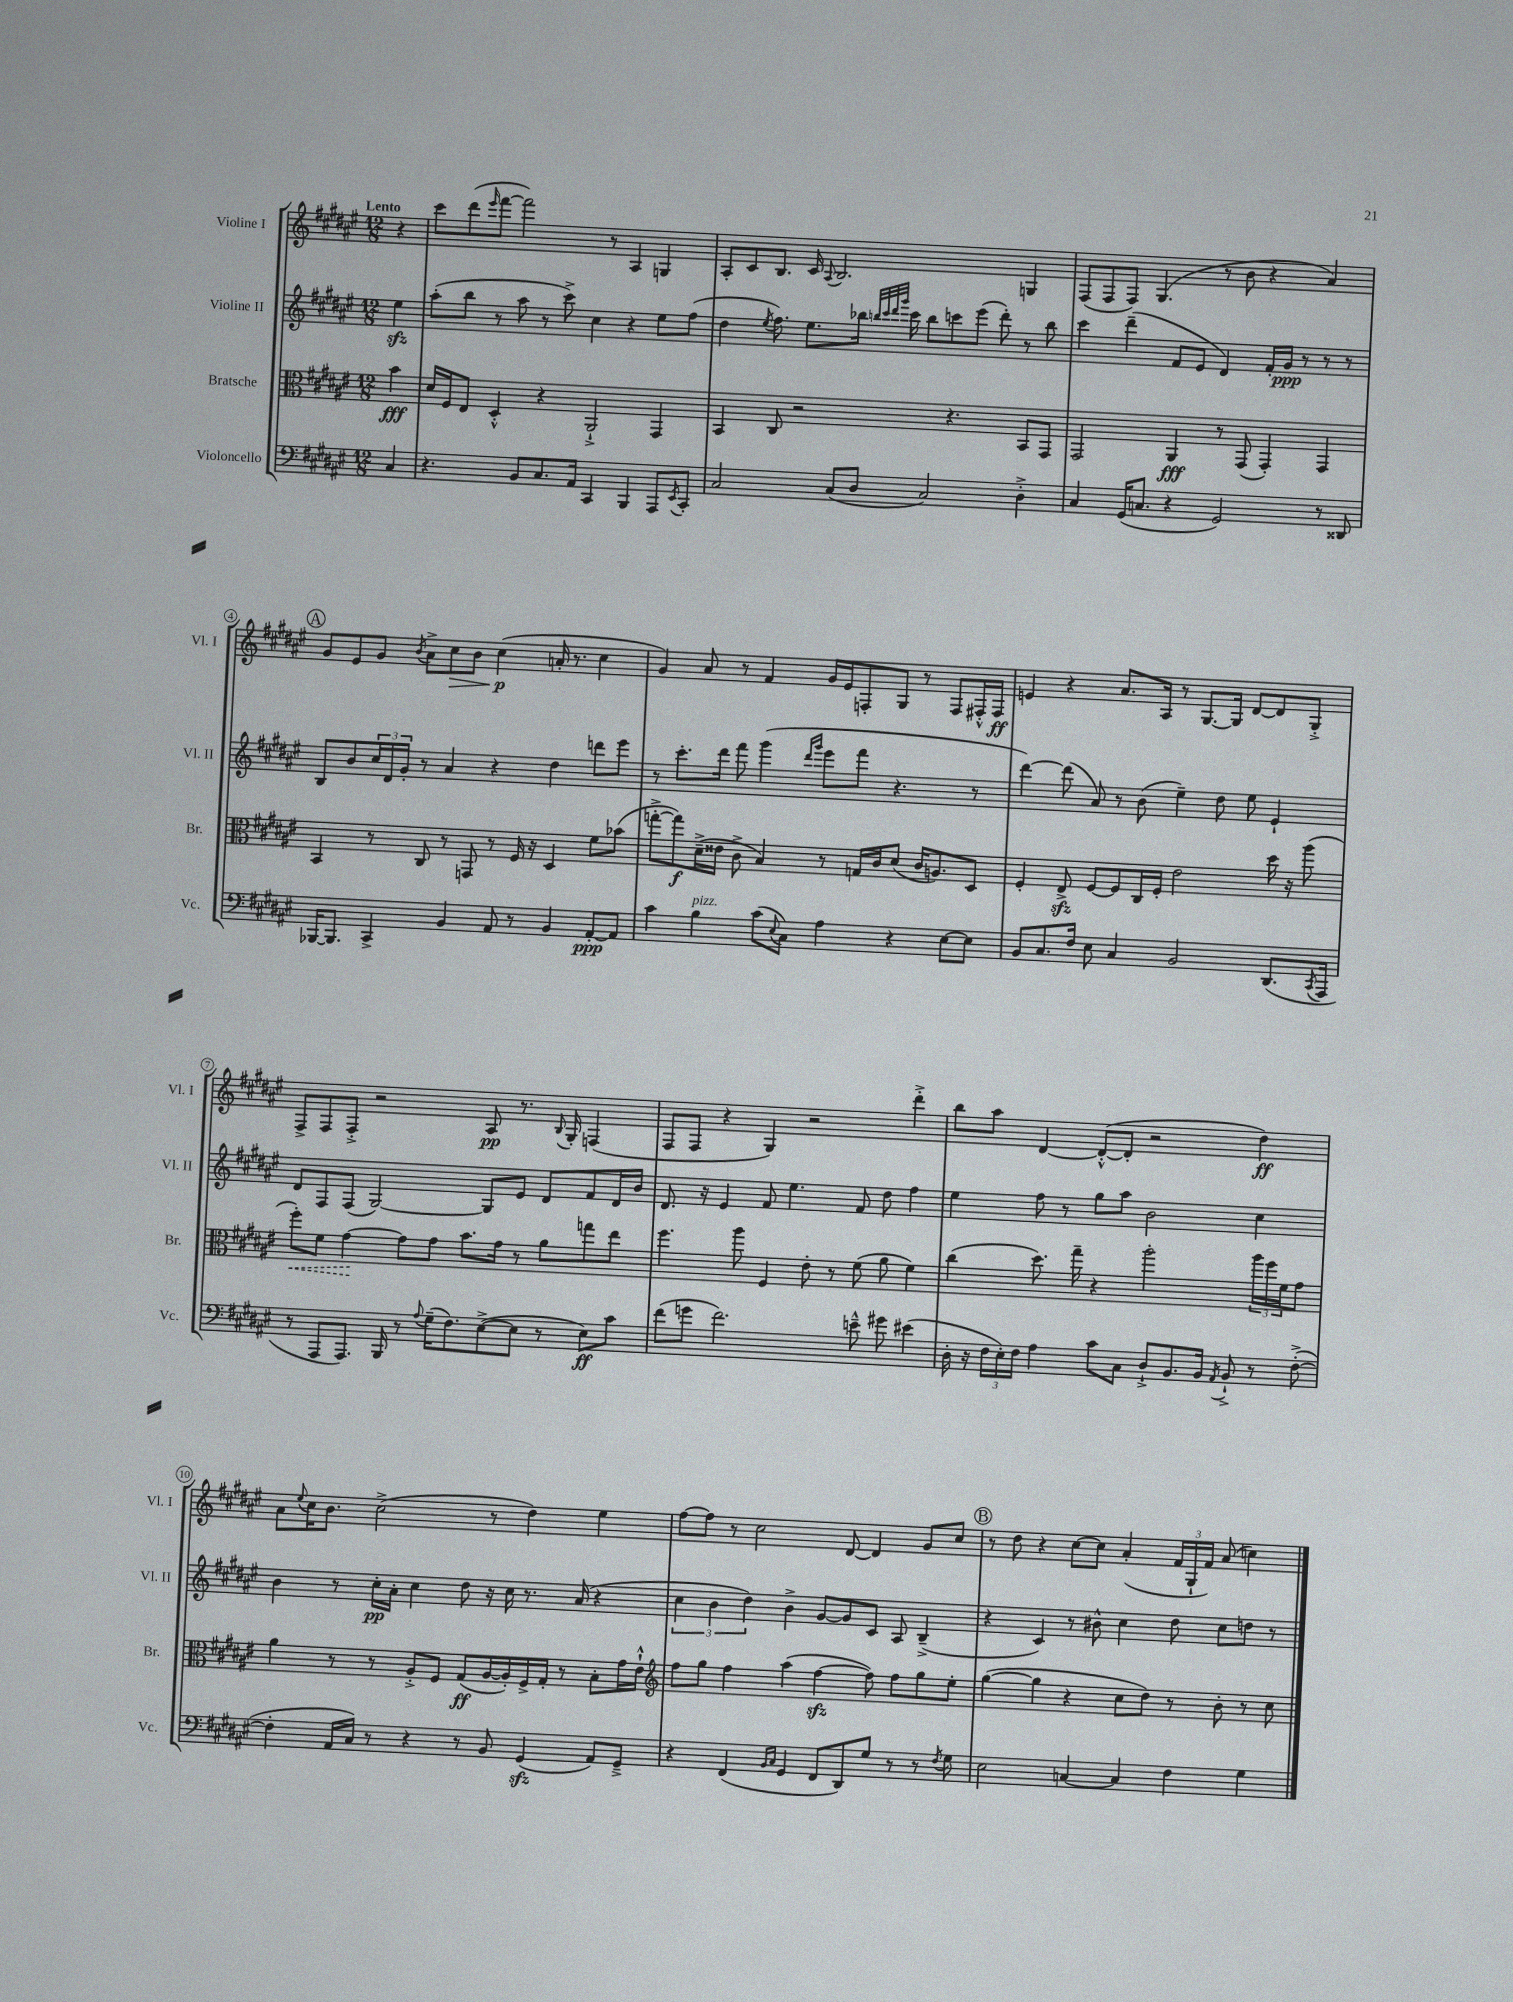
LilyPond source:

<<
\new StaffGroup <<
\new Staff = "s0" \with { instrumentName = "Violine I" shortInstrumentName = "Vl. I" } {
    \clef treble \key fis \major \numericTimeSignature \time 12/8 \partial 4 \tempo "Lento"
    r4 |
    cis'''8 dis'''8( \grace { eis'''16 } fis'''8~ fis'''2) r8 ais4 g4 |
    ais8-. cis'8 b8. cis'16 \appoggiatura { ais8 } b2. g4 |
    fis8( fis8 fis8) gis4.( r8 b'8 r4 ais'4) |
    \mark \markup { \circle "A" } gis'8 eis'8 gis'8 \acciaccatura { b'8 } ais'8-> cis''8\> b'8 cis''4\p\!( a'16-. r8. cis''4 |
    gis'4) ais'8 r8 fis'4 gis'16 eis'16 f8-. gis8 r8 f8 fis16-.-^ fis16\ff |
    e'4 r4 ais'8. ais16 r8 gis8.~ gis16 dis'8~ dis'8 gis8-.-> |
    fis8-> fis8 fis8-.-> r2 ais8\pp r8. \appoggiatura { b8 } gis16-. f4( |
    fis8 fis8 r4 gis4) r2 dis'''4-.-> |
    b''8 ais''8 dis'4~ dis'8~-.-^( dis'8-. r2 dis''4\ff) |
    ais'8 \appoggiatura { eis''8 } cis''16 b'8. cis''2->( r8 dis''4) eis''4 |
    fis''8~ fis''8 r8 cis''2 dis'8~ dis'4 gis'8 cis''8 |
    \mark \markup { \circle "B" } r8 dis''8 r4 cis''8~ cis''8 ais'4-.( \tuplet 3/2 { fis'16 gis16-! fis'16) } ais'8( c''4) \bar "|." |
}
\new Staff = "s1" \with { instrumentName = "Violine II" shortInstrumentName = "Vl. II" } {
    \clef treble \key fis \major \numericTimeSignature \time 12/8 \partial 4
    eis''4\sfz |
    ais''8-.( b''8 r8 ais''8 r8 cis'''8->) cis''4 r4 eis''8 fis''8( |
    dis''4 \acciaccatura { eis''8 } fis''8.) eis''8. bes''16 \grace { b''32 cis'''32 dis'''32 gis'''32 } cis'''16 b''8 c'''8 eis'''8( dis'''8-.) r8 b''8 |
    cis'''4 dis'''4--( fis'8 eis'8 dis'4) fis'16-. gis'16\ppp r8 r8 r8 |
    \mark \markup { \circle "A" } b8 b'8 \tuplet 3/2 { cis''16 dis'16 gis'16-. } r8 ais'4 r4 dis''4 d'''8 eis'''8 |
    r8 cis'''8.-. dis'''16 fis'''8 gis'''4( \grace { dis'''16 gis'''16 } eis'''8 fis'''8 r4. r8 |
    dis'''4~) dis'''8( ais'8) r8 b'8( eis''4--) dis''8 eis''8 eis'4-! |
    dis'8 fis8 fis8( gis2~) gis8 eis'8 dis'8 fis'8 dis'16 b'16 |
    dis'8. r16 eis'4 fis'8 eis''4. fis'8 dis''8 fis''4 |
    eis''4 fis''8 r8 gis''8 ais''8 b'2 cis''4 |
    b'4 r8 cis''16-.\pp ais'16-. cis''4 dis''8 r16 cis''16 r8. ais'16( r4 |
    \tuplet 3/2 { cis''4 b'4 dis''4) } b'4-> gis'8~ gis'8 cis'8 ais8 b4--->( |
    \mark \markup { \circle "B" } r4 cis'4) r8 bis'8-^ cis''4 dis''8 cis''8 d''8 r8 \bar "|." |
}
\new Staff = "s2" \with { instrumentName = "Bratsche" shortInstrumentName = "Br." } {
    \clef alto \key fis \major \numericTimeSignature \time 12/8 \partial 4
    b'4\fff |
    dis'16 fis16 eis8 dis4-.-^ r4 ais,2-!-> gis,4 |
    b,4 cis8 r2 r4. b,8 gis,8 |
    gis,2 ais,4\fff r8 gis,8( gis,4-.) gis,4 |
    \mark \markup { \circle "A" } b,4 r8 cis8 r8 g,8 r8 fis16 r16 dis4 fis'8 bes'8( |
    g''8~-.-> g''8\f) dis'16--->( eisis'16 cis'8-> b4) r8 g16 cis'16 dis'8( cis'16 a8.) dis8 |
    fis4-. eis8->\sfz fis8~ fis8 cis16 fis16-. eis'2 dis''16 r16 ais''8( |
    \once \override Hairpin.style = #'dashed-line fis''8-.\<) fis'8 gis'4~\! gis'8 gis'8 b'8. gis'16 r8 ais'8 g''8 eis''8 |
    fis''4. ais''8 fis4 eis'8-. r8 fis'8( ais'8 fis'4) |
    cis''4( dis''8.) gis''16-- r4 ais''2-. \tuplet 3/2 { ais''16 fis''16 fis'16 } gis'8 |
    ais'4 r8 r8 ais8-.-> fis8 gis8\ff( ais16~ ais16-.) fis16-> gis16-. r8 b8-. gis'16 eis'16-!-^ |
    \clef treble fis''8 gis''8 fis''4 ais''4( fis''4~\sfz fis''8) fis''8 gis''8 eis''8-. |
    \mark \markup { \circle "B" } gis''4~( gis''4 r4 cis''8 dis''8) r8 b'8-. r8 cis''8 \bar "|." |
}
\new Staff = "s3" \with { instrumentName = "Violoncello" shortInstrumentName = "Vc." } {
    \clef bass \key fis \major \numericTimeSignature \time 12/8 \partial 4
    cis4 |
    r4. b,8 cis8. ais,16 cis,4 b,,4 ais,,8 \acciaccatura { eis,8 } cis,8-. |
    cis2 cis8( dis8 cis2) dis4-.-> |
    cis4 gis,16( c8. r4 gis,2) r8 disis,8 |
    \mark \markup { \circle "A" } bes,,16~ bes,,8. cis,4-> b,4 ais,8 r8 b,4 ais,8~-.\ppp ais,8 |
    cis'4 b4^\markup { \italic "pizz." } cis'8( \appoggiatura { eis8 } cis8) ais4 r4 eis8~ eis8 |
    b,8 cis8. fis16 eis8 cis4 b,2 dis,8.( \acciaccatura { cis,8 } ais,,16 |
    r8 ais,,8 ais,,8.) b,,16 r8 \appoggiatura { ais8 } gis16--( fis8.) eis8~->( eis8 r8 eis8\ff) cis'8 |
    fis'8( g'8 fis'2.) e'8---^ gis'8 eis'4( |
    dis16-. r16 \tuplet 3/2 { fis16 eis16-.) fis16 } ais4 cis'8 cis8 dis8-!-> b,8. b,16 \acciaccatura { ais,8 } b,8-!-> r8 fis8~-.->( |
    fis4-. ais,16 cis16) r8 r4 r8 b,8 gis,4\sfz( ais,8) gis,8---> |
    r4 fis,4( \grace { b,16 cis16 } gis,4 fis,8 dis,8) gis8 r8 r8 \acciaccatura { fis8 } gis8 |
    \mark \markup { \circle "B" } eis2 c4~ c4 fis4 gis4 \bar "|." |
}
>>
>>
\layout { \context { \Score \override BarNumber.stencil = #(make-stencil-circler 0.1 0.3 ly:text-interface::print) } }
